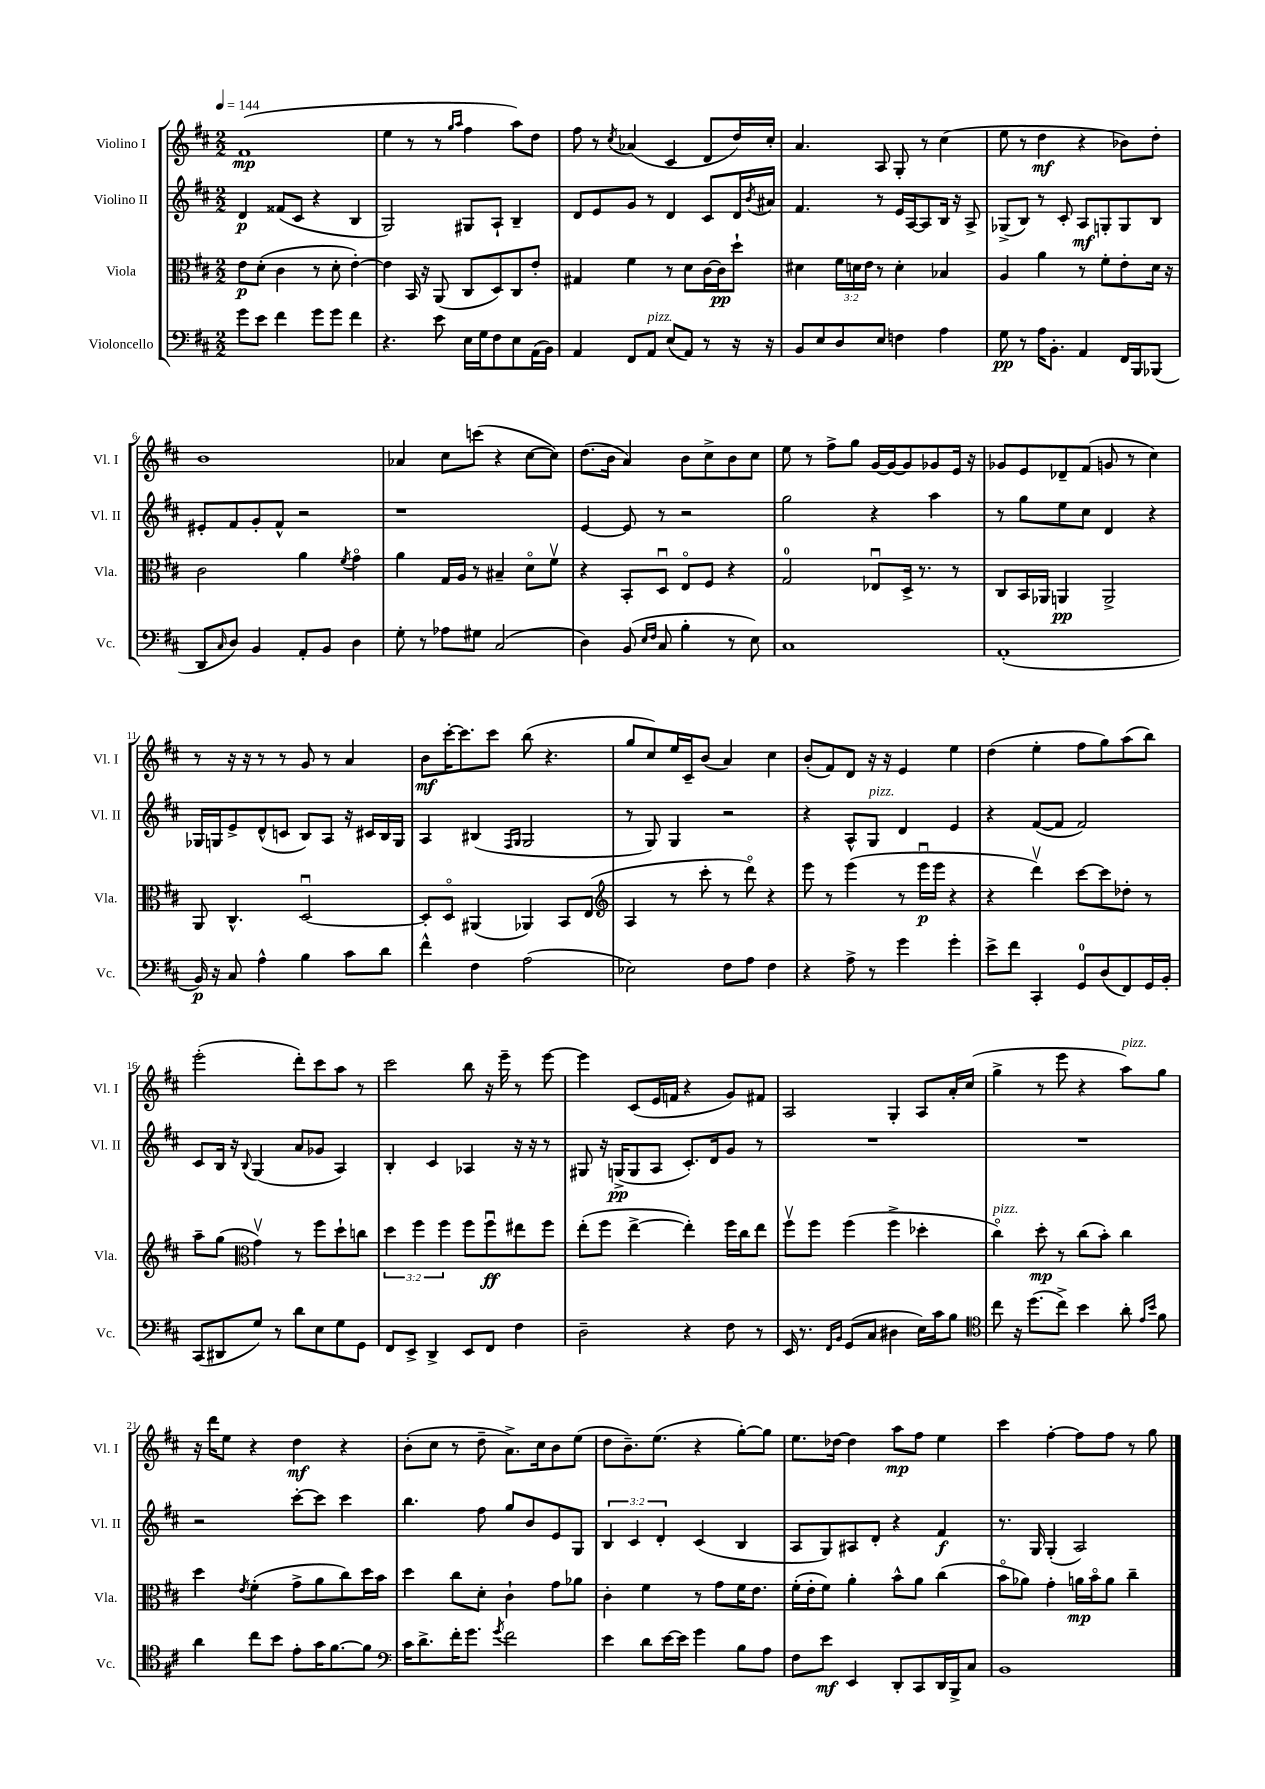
<<
\new StaffGroup <<
\new Staff = "s0" \with { instrumentName = "Violino I" shortInstrumentName = "Vl. I" } {
    \clef treble \key d \major \numericTimeSignature \time 2/2 \tempo 4 = 144
    fis'1\mp( |
    e''4 r8 r8 \grace { g''16 a''16 } fis''4 a''8) d''8 |
    fis''8 r8 \acciaccatura { cis''8 } aes'4( cis'4 d'8 d''16) cis''16-. |
    a'4. a8 g8-. r8 cis''4( |
    e''8 r8 d''4\mf r4 bes'8) d''8-. |
    b'1 |
    aes'4 cis''8 c'''8( r4 cis''8~ cis''8) |
    d''8.( b'16 a'4) b'8 cis''8-> b'8 cis''8 |
    e''8 r8 fis''8-> g''8 g'16~ g'16~ g'8 ges'8 e'16 r16 |
    ges'8 e'8 des'8-- fis'8( g'8 r8 cis''4) |
    r8 r16 r16 r8 r8 g'8 r8 a'4 |
    b'8\mf cis'''16~-. cis'''8. cis'''8 b''8( r4. |
    g''8 cis''8) e''16 cis'16-- b'8( a'4) cis''4 |
    b'8-.( fis'8) d'8 r16 r16 e'4 e''4 |
    d''4( e''4-. fis''8 g''8) a''8( b''8) |
    e'''2-.( d'''8-.) cis'''8 a''8 r8 |
    cis'''2 b''8 r16 e'''16-- r8 e'''8~ |
    e'''4 cis'8( e'16 f'16 r4 g'8) fis'8 |
    a2 g4-. a8 a'16-. cis''16( |
    g''4-> r8 e'''8 r4 a''8^\markup { \italic "pizz." }) g''8 |
    r16 d'''16 e''8 r4 d''4\mf r4 |
    b'8-.( cis''8 r8 d''8-- a'8.->) cis''16 b'8 e''8( |
    d''8 b'8.--) e''8.( r4 g''8~-.) g''8 |
    e''8. des''16~ des''4 a''8\mp fis''8 e''4 |
    cis'''4 fis''4~-. fis''8 fis''8 r8 g''8 \bar "|." |
}
\new Staff = "s1" \with { instrumentName = "Violino II" shortInstrumentName = "Vl. II" } {
    \clef treble \key d \major \numericTimeSignature \time 2/2 \override Staff.TupletNumber.text = #tuplet-number::calc-fraction-text
    d'4\p fisis'8( cis'8 r4 b4 |
    g2) gis8 a8-! b4-- |
    d'8 e'8 g'8 r8 d'4 cis'8 d'16 \acciaccatura { b'8 } ais'16 |
    fis'4. r8 e'16 a16~ a8 b16 r16 a8-> |
    ges8->( b8) r8 cis'8-. a8\mf g8-. g8 b8 |
    eis'8-. fis'8 g'8-. fis'8-^ r2 |
    r1 |
    e'4~ e'8 r8 r2 |
    g''2 r4 a''4 |
    r8 g''8 e''8 cis''8 d'4 r4 |
    ges16 g16 e'8-> d'8-^( c'8 b8) a8 r16 cis'16 b16 g16 |
    a4 bis4( \grace { fis16 g16 } g2 |
    r8 g8) g4 r2 |
    r4 a8-^ g8^\markup { \italic "pizz." } d'4 e'4 |
    r4 fis'8~( fis'8 fis'2) |
    cis'8 b16 r16 \appoggiatura { b8 } g4( a'8 ges'8 a4) |
    b4-. cis'4 aes4 r16 r16 r8 |
    gis8 r16 g16->\pp( g8 a8 cis'8.-.) d'16 g'8 r8 |
    R1 |
    R1 |
    r2 cis'''8~-. cis'''8 cis'''4 |
    b''4. fis''8 g''8 b'8 e'8 g8 |
    \tuplet 3/2 { b4 cis'4 d'4-. } cis'4( b4 |
    a8 g8) ais8 d'8-. r4 fis'4\f |
    r8. g16 g4-.( a2) \bar "|." |
}
\new Staff = "s2" \with { instrumentName = "Viola" shortInstrumentName = "Vla." } {
    \clef alto \key d \major \numericTimeSignature \time 2/2 \override Staff.TupletNumber.text = #tuplet-number::calc-fraction-text
    e'8\p d'8-.( cis'4 r8 d'8-. e'4~-.) |
    e'4 b,16 r16 a,8( cis8 d8) cis8 e'8-. |
    gis4 fis'4 r8 d'8 cis'16~ cis'16\pp d''8-! |
    dis'4 \tuplet 3/2 { fis'16 d'16 e'16 } r8 d'4-. bes4 |
    a4 a'4 r8 fis'8-. e'8-. d'16 r16 |
    cis'2 a'4 \acciaccatura { fis'8 } g'4\flageolet |
    a'4 g16 a16 r8 bis4-- d'8\flageolet fis'8\upbow |
    r4 b,8-. d8\downbow e8\flageolet fis8 r4 |
    g2-0 ees8\downbow d16-> r8. r8 |
    cis8 b,16 aes,16 a,4\pp a,2-> |
    a,8 cis4.-^ d2~\downbow |
    d8-. d8\flageolet ais,4( aes,4) b,8 e8( |
    \clef treble a4 r8 cis'''8-. r8 d'''8\flageolet) r4 |
    e'''8 r8 e'''4( r8 e'''16\downbow\p e'''16 r4 |
    r4 d'''4\upbow) cis'''8~ cis'''8 des''8-. r8 |
    a''8-- g''8( \clef alto g'4\upbow) r8 fis''8 d''8-! c''8 |
    \tuplet 3/2 { d''4 fis''4 fis''4 } fis''8 fis''8\downbow\ff eis''8 fis''8 |
    e''8-.( fis''8 e''4~-> e''4-.) fis''16 cis''16 e''8 |
    fis''8\upbow fis''8 fis''4( fis''4-> des''4-. |
    cis''4\flageolet^\markup { \italic "pizz." }) d''8-.\mp r8 cis''8( b'8-.) cis''4 |
    d''4 \acciaccatura { e'8 } fis'4-.( g'8-> a'8 cis''8) d''16 b'16 |
    d''4 cis''8 d'8-. cis'4-! g'8 aes'8 |
    cis'4-. fis'4 r8 g'8 fis'16 e'8. |
    fis'16-.( e'16-. fis'8) a'4-. b'8-^ a'8 cis''4( |
    b'8\flageolet aes'8) g'4-. a'16\mp b'16\flageolet a'8 cis''4-- \bar "|." |
}
\new Staff = "s3" \with { instrumentName = "Violoncello" shortInstrumentName = "Vc." } {
    \clef bass \key d \major \numericTimeSignature \time 2/2
    g'8 e'8 fis'4 g'8 g'8 fis'4 |
    r4. e'8 e16 g16 fis8 e8 a,16( b,16) |
    a,4 fis,8 a,8^\markup { \italic "pizz." } e8( a,8) r8 r16 r16 |
    b,8 e8 d8 e8 f4 a4 |
    g8\pp r8 a16 b,8.-. a,4 fis,16 b,,16 bes,,8( |
    d,8 \grace { cis16 } d8) b,4 a,8-. b,8 d4 |
    g8-. r8 aes8 gis8 cis2( |
    d4) b,8( \grace { e16 fis16 } cis8 b4-. r8 e8) |
    cis1 |
    a,1-.( |
    b,16\p) r16 cis8 a4-^ b4 cis'8 d'8 |
    fis'4-^ fis4 a2( |
    ees2) fis8 a8 fis4 |
    r4 a8-> r8 g'4 g'4-. |
    e'8-> fis'8 cis,4-. g,8-0 d8( fis,8) g,16 b,16-. |
    cis,8( dis,8 g8) r8 d'8 e8 g8 g,8 |
    fis,8 e,8-> d,4-> e,8 fis,8 fis4 |
    d2-- r4 fis8 r8 |
    e,16 r8. \grace { fis,16 b,16 } g,8( cis8 dis4 e16) cis'16 b8 |
    \clef tenor cis''8 r16 d''8.( cis''8->) b'4 a'8-. \grace { e'16 b'16 } fis'8 |
    a'4 cis''8 b'8 e'8-. g'16 fis'8.~ fis'8 |
    \clef bass cis'16 d'8.-> fis'16-. g'8. \acciaccatura { g'8 } fis'2 |
    e'4 d'8 e'16~ e'16 g'4 b8 a8 |
    fis8 e'8\mf e,4 d,8-. cis,8 d,16 b,,16-> cis8 |
    b,1 \bar "|." |
}
>>
>>
